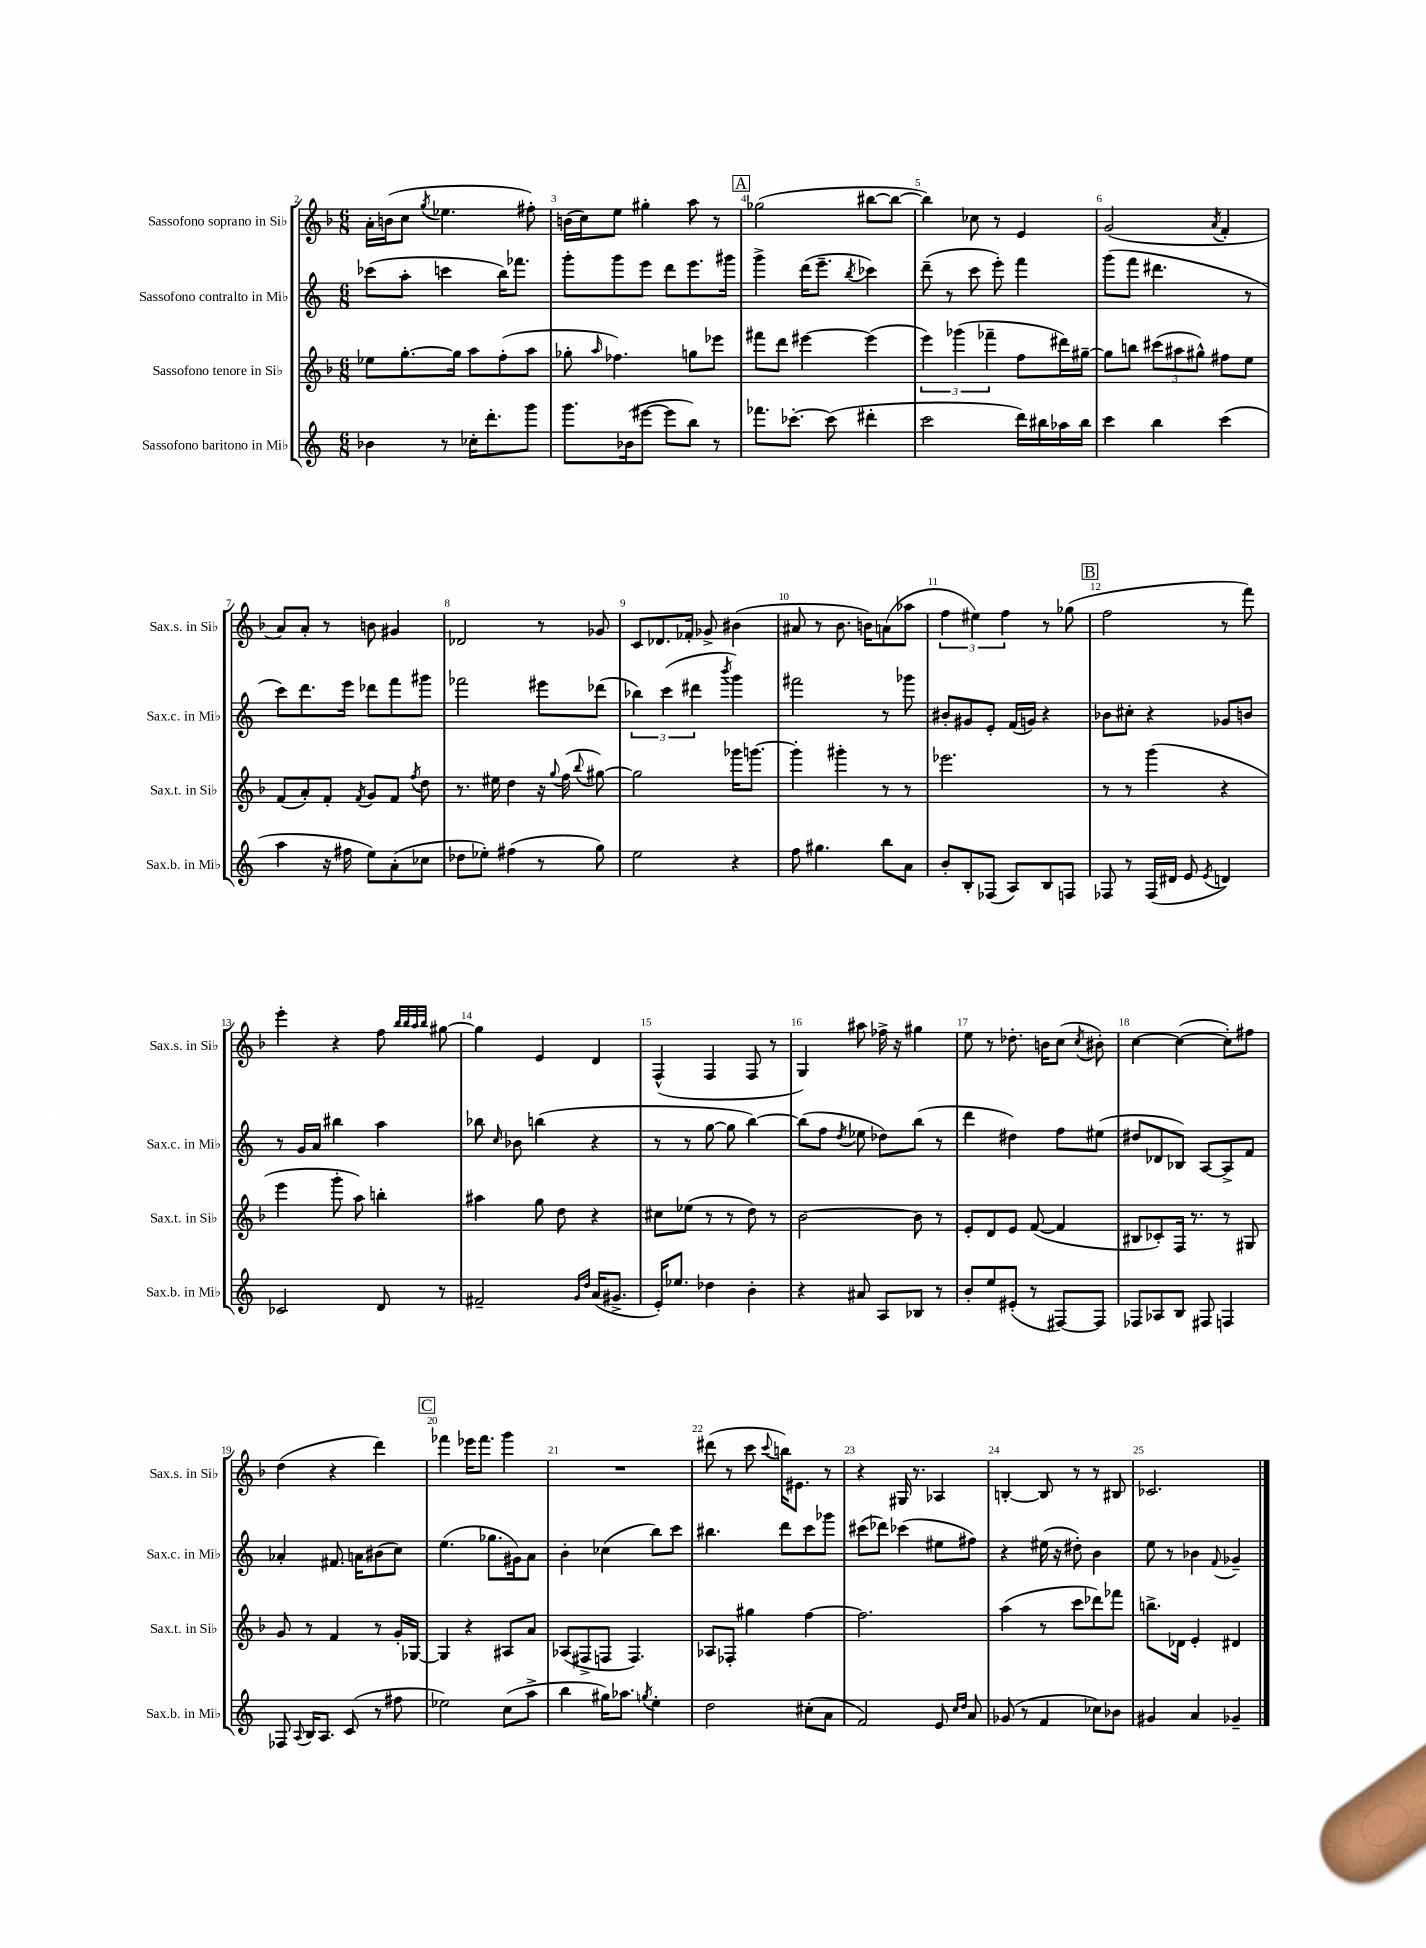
<<
\new StaffGroup <<
\new Staff = "s0" \with { instrumentName = "Sassofono soprano in Sib" shortInstrumentName = "Sax.s. in Sib" } {
    \clef treble \key f \major \numericTimeSignature \time 6/8
    \autoBeamOff a'16[-. b'16( c''8] \acciaccatura { g''8 } ees''4. fis''8-.) |
    b'16[( c''16) e''8] gis''4-. a''8 r8 |
    \mark \markup { \box "A" } ges''2( bis''8[~ bis''8]~ |
    bis''4) ces''8 r8 e'4 |
    g'2( \acciaccatura { a'8 } f'4-. |
    a'8[) a'8]-. r8 b'8 gis'4 |
    des'2 r8 ges'8 |
    c'8[ des'8. fes'16]-. ges'8-> bis'4( |
    ais'8 r8 bes'8. b'16[) a'8( aes''8] |
    \tuplet 3/2 { f''4 eis''4) f''4 } r8 ges''8( |
    \mark \markup { \box "B" } f''2 r8 f'''8) |
    e'''4-. r4 f''8 \grace { bes''32[ bes''32 a''32 bes''32] } gis''8~ |
    gis''4 e'4 d'4 |
    f4-^( f4 f8 r8 |
    g4) ais''8 fes''16-> r16 gis''4 |
    e''8 r8 des''8.-. b'16[ c''8]( \acciaccatura { c''8 } bis'8-.) |
    c''4~ c''4~( c''8[-.) fis''8] |
    d''4( r4 d'''4) |
    \mark \markup { \box "C" } fes'''4 ees'''16[ fes'''8.] g'''4 |
    R2. |
    dis'''8( r8 c'''8 \appoggiatura { c'''8 } b''16[) eis'8.] r8 |
    r4 gis16 r8. aes4 |
    b4~-. b8 r8 r8 bis8 |
    ces'2. \bar "|." |
}
\new Staff = "s1" \with { instrumentName = "Sassofono contralto in Mib" shortInstrumentName = "Sax.c. in Mib" } {
    \clef treble \key c \major \numericTimeSignature \time 6/8
    \autoBeamOff ces'''8[( a''8]-. c'''4 b''16[) fes'''8.] |
    g'''8[-. g'''8 e'''8] d'''8[ e'''8. gis'''16] |
    \mark \markup { \box "A" } g'''4-> d'''16[( e'''8.]-- \acciaccatura { b''8 } ces'''4) |
    d'''8--( r8 c'''8 e'''8-.) f'''4 |
    g'''8[( f'''8] dis'''4. r8 |
    c'''8[) d'''8. e'''16] des'''8[ f'''8 gis'''8] |
    fes'''2 eis'''8[ des'''8]( |
    \tuplet 3/2 { bes''4) c'''4( dis'''4 } \acciaccatura { b'''8 } g'''4) |
    fis'''2 r8 ges'''8 |
    bis'8[-. gis'8 e'8]-. f'16[( g'16]) r4 |
    \mark \markup { \box "B" } bes'8[ cis''8]-. r4 ges'8[ b'8] |
    r8 g'16[ a'16] bis''4 a''4 |
    bes''8 \grace { c''16 } bes'8 b''4( r4 |
    r8 r8 g''8~ g''8 b''4~) |
    b''8[( f''8] \acciaccatura { d''8 } ees''8 des''8[) b''8]( r8 |
    d'''4 dis''4) f''8[ eis''8]( |
    dis''8[ des'8 bes8]) a8[~ a8-> f'8] |
    aes'4-. fis'8. a'16[ bis'8( c''8]) |
    \mark \markup { \box "C" } e''4.( ges''8.[ gis'16) a'8] |
    b'4-. ces''4( b''8[) c'''8] |
    bis''4. d'''8[ c'''8 ges'''8] |
    cis'''8[( des'''8]) ces'''4( eis''8[ fis''8]) |
    r4 eis''16( r16 dis''8-.) b'4 |
    e''8 r8 bes'4 \appoggiatura { f'8 } ges'4-- \bar "|." |
}
\new Staff = "s2" \with { instrumentName = "Sassofono tenore in Sib" shortInstrumentName = "Sax.t. in Sib" } {
    \clef treble \key f \major \numericTimeSignature \time 6/8
    \autoBeamOff ees''8[ g''8.~-. g''16] a''8[ f''8-.( a''8] |
    ges''8-. \grace { a''16 } fes''4.) g''8[ ees'''8] |
    \mark \markup { \box "A" } fis'''8[ d'''8] eis'''4~ eis'''4( |
    \tuplet 3/2 { e'''4) ges'''4( fes'''4-- } f''8[ dis'''16) gis''16]~-- |
    gis''8[ b''8] \tuplet 3/2 { cis'''8[( ais''8 gis''8]-^) } fis''8[ e''8] |
    f'8[( a'8-.) f'8]-. \acciaccatura { f'8 } g'8[ f'8] \acciaccatura { f''8 } d''8 |
    r8. eis''16 d''4 r16 \appoggiatura { g''8 } f''16( \appoggiatura { bes''8 } gis''8~) |
    gis''2 ges'''16[ g'''8.]~ |
    g'''4-. gis'''4-. r8 r8 |
    ees'''2. |
    \mark \markup { \box "B" } r8 r8 g'''4( r4 |
    e'''4 g'''8-. a''8) b''4-. |
    ais''4 g''8 d''8 r4 |
    cis''8[ ees''8]( r8 r8 d''8) r8 |
    bes'2~ bes'8 r8 |
    e'8[-. d'8 e'8] f'8~( f'4 |
    bis8[ ces'8-.) f16] r8. r8 gis8 |
    g'8 r8 f'4 r8 g'16[-. ges16]~ |
    \mark \markup { \box "C" } ges4 r4 ais8[ a'8] |
    aes8[( fis8-> f8] f4.) |
    aes8[ fes8]-. gis''4 f''4~ |
    f''2. |
    a''4( r8 c'''8[ des'''8) fes'''8] |
    b''8.[-> des'16] e'4-. dis'4 \bar "|." |
}
\new Staff = "s3" \with { instrumentName = "Sassofono baritono in Mib" shortInstrumentName = "Sax.b. in Mib" } {
    \clef treble \key c \major \numericTimeSignature \time 6/8
    \autoBeamOff bes'4 r8 ces''16[-. d'''8.-. g'''8] |
    g'''8.[ bes'16( eis'''8]~ eis'''8[ b''8]) r8 |
    \mark \markup { \box "A" } fes'''8.[ ces'''8.]~-. ces'''8( dis'''4-. |
    c'''2 d'''16[) bis''16 aes''16 bis''16] |
    c'''4 b''4 c'''4( |
    a''4 r16 fis''16 e''8[) a'8-.( ces''8] |
    des''8[ ees''8]-.) fis''4( r8 g''8) |
    e''2 r4 |
    f''8 gis''4. b''8[ a'8] |
    b'8[-. b8-. fes8]( a8[) b8 f8] |
    \mark \markup { \box "B" } fes8 r8 fes16[( dis'16] e'8 \acciaccatura { e'8 } d'4) |
    ces'2 d'8 r8 |
    fis'2-- \grace { g'16[ d''16] } a'16[( gis'8.]-> |
    e'16[-.) ees''8.] des''4 b'4-. |
    r4 ais'8 a8[ bes8] r8 |
    b'8[-. e''8 eis'8]-.( r8 fis8[~) fis8] |
    fes8[ aes8 b8] fis8 f4 |
    fes8 \appoggiatura { a8 } b16[ a8.] c'8( r8 fis''8 |
    \mark \markup { \box "C" } ees''2) c''8[( a''8]-> |
    b''4 gis''16[) aes''8.] \acciaccatura { g''8 } e''4-. |
    d''2 cis''8[-.( a'8] |
    f'2) e'8 \grace { c''16[ d''16] } a'8 |
    ges'8( r8 f'4 ces''8[) bes'8] |
    gis'4 a'4 ges'4-- \bar "|." |
}
>>
>>
\layout { \context { \Score currentBarNumber = #2 \override BarNumber.break-visibility = ##(#f #t #t) barNumberVisibility = #all-bar-numbers-visible } }
